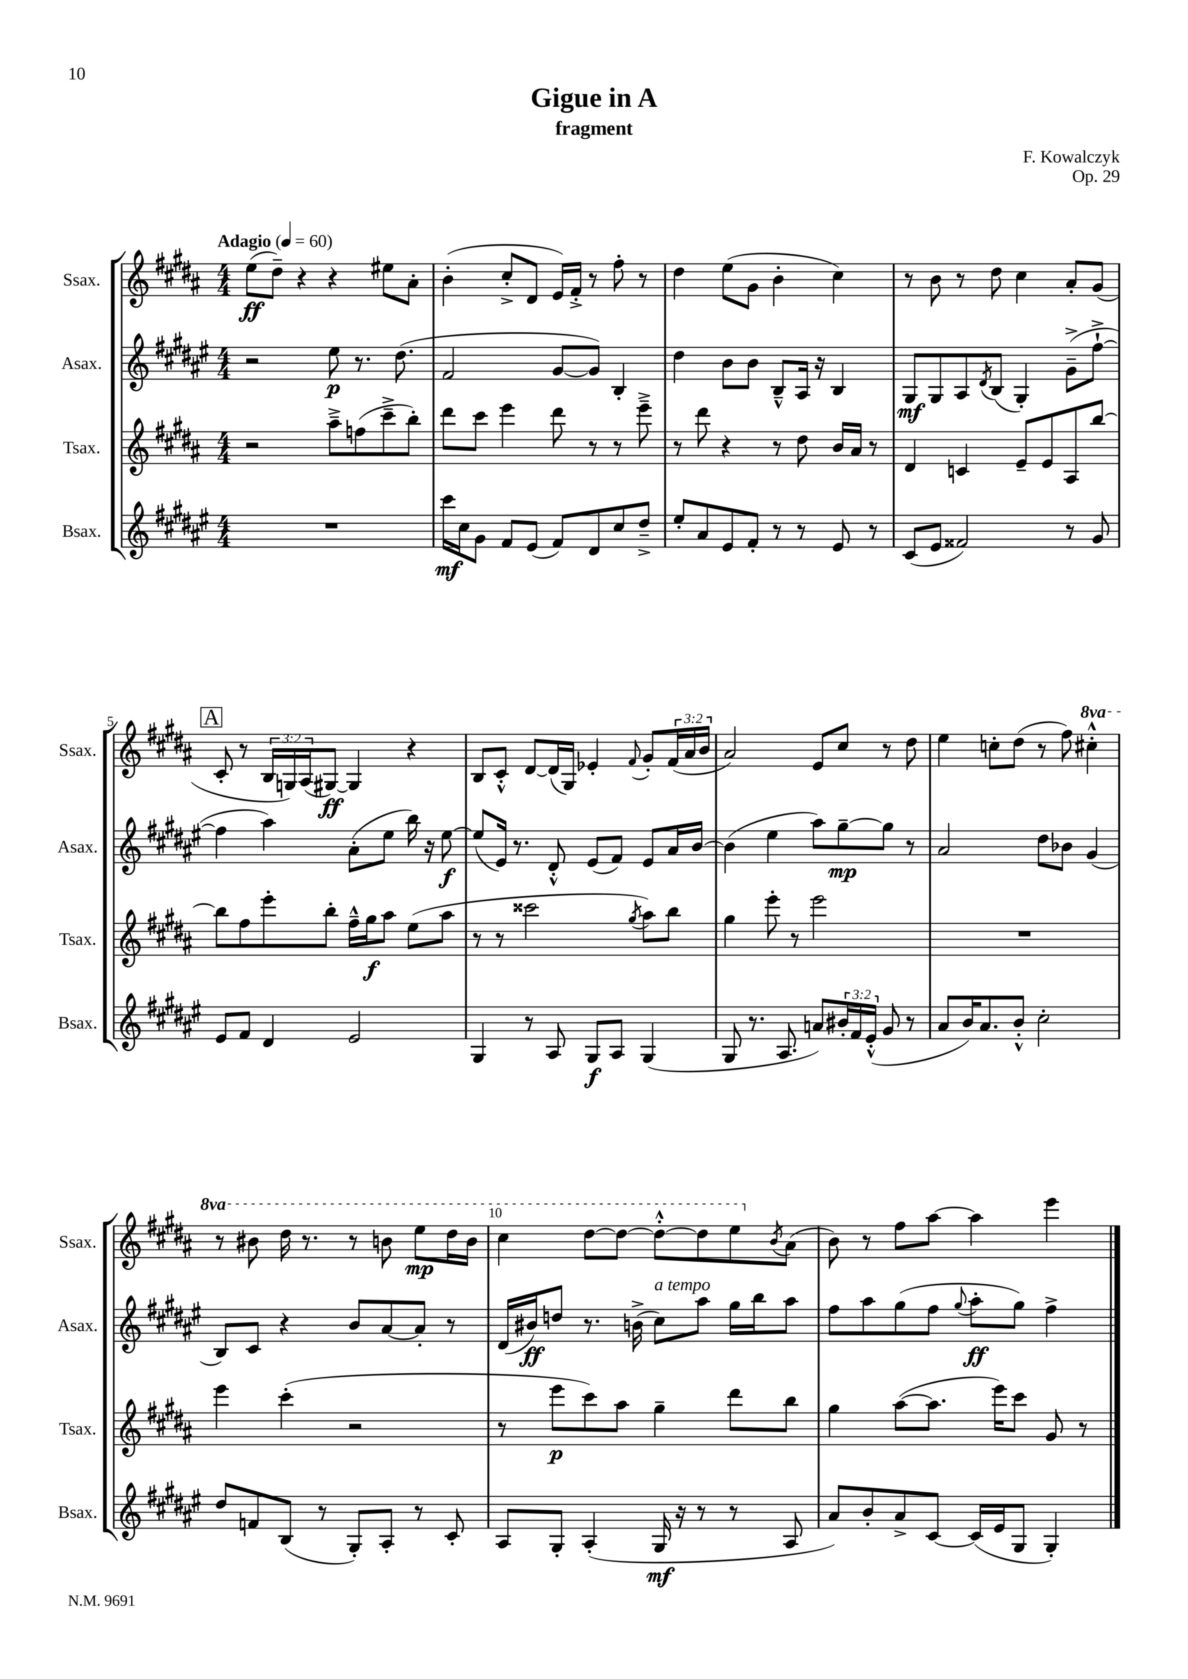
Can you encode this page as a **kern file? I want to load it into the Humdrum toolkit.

**kern	**dynam	**kern	**dynam	**kern	**dynam	**kern	**dynam
*part4	*part4	*part3	*part3	*part2	*part2	*part1	*part1
*staff4	*staff4	*staff3	*staff3	*staff2	*staff2	*staff1	*staff1
*I"Bsax.	*	*I"Tsax.	*	*I"Asax.	*	*I"Ssax.	*
*I'Bsax.	*	*I'Tsax.	*	*I'Asax.	*	*I'Ssax.	*
*clefG2	*	*clefG2	*	*clefG2	*	*clefG2	*
*k[f#c#g#d#a#e#]	*	*k[f#c#g#d#a#]	*	*k[f#c#g#d#a#e#]	*	*k[f#c#g#d#a#]	*
*M4/4	*	*M4/4	*	*M4/4	*	*M4/4	*
*MM60	*	*MM60	*	*MM60	*	*MM60	*
=1	=1	=1	=1	=1	=1	=1	=1
!	!	!	!	!	!	!LO:TX:a:B:t=Adagio	!
1r	.	2r	.	2r	.	(8ee\L	ff
.	.	.	.	.	.	8dd#~\J)	.
.	.	.	.	.	.	4r	.
.	.	8aa#~^\L	.	8ee#\	p	4r	.
.	.	(8ffn\	.	8.r	.	.	.
.	.	8ccc#~^\	.	.	.	8ee#X\L	.
.	.	.	.	(8.dd#\	.	.	.
.	.	8bb'\J)	.	.	.	8a#'\J	.
=2	=2	=2	=2	=2	=2	=2	=2
16ccc#\LL	mf	8ddd#\L	.	2f#/	.	(4b'\	.
16cc#\J	.	.	.	.	.	.	.
8g#\J	.	8ccc#\J	.	.	.	.	.
8f#/L	.	4eee\	.	.	.	8cc#'^/L	.
(8e#/J	.	.	.	.	.	8d#/J	.
8f#/L)	.	8ddd#\	.	[8g#/L	.	16e/LL)	.
.	.	.	.	.	.	16f#'^/JJ	.
8d#/	.	8r	.	8g#/J])	.	8r	.
8cc#/	.	8r	.	4B'/	.	8ff#'\	.
8dd#~^/J	.	8eee~^\	.	.	.	8r	.
=3	=3	=3	=3	=3	=3	=3	=3
8ee#'/L	.	8r	.	4dd#\	.	4dd#\	.
8a#/	.	8ddd#\	.	.	.	.	.
8e#/	.	4r	.	8b\L	.	(8ee\L	.
8f#'/J	.	.	.	8b\J	.	8g#\J	.
8r	.	8r	.	8B~^^/L	.	4b'\	.
8r	.	8dd#\	.	16A#/Jk	.	.	.
.	.	.	.	16r	.	.	.
8e#/	.	16b/LL	.	4B/	.	4cc#\)	.
.	.	16a#/JJ	.	.	.	.	.
8r	.	8r	.	.	.	.	.
=4	=4	=4	=4	=4	=4	=4	=4
(8c#/L	.	4d#/	.	8G#/L	mf	8r	.
8e#/J	.	.	.	8G#/	.	8b\	.
2f##X/)	.	4cn/	.	8A#/	.	8r	.
.	.	.	.	8qd#/	.	.	.
.	.	.	.	(8B/J	.	8dd#\	.
.	.	8e~/L	.	4G#'/)	.	4cc#\	.
.	.	8e/	.	.	.	.	.
8r	.	8A#/	.	(8g#~^\L	.	8a#'/L	.
8g#/	.	[8bb/J	.	[8ff#`^\J	.	(8g#/J	.
!!LO:LB:g=z
!!LO:REH:place=s1:t=A
=5	=5	=5	=5	=5	=5	=5	=5
8e#/L	.	8bb\L]	.	4ff#\]	.	8c#'/	.
8f#/J	.	8ff#\	.	.	.	8r	.
4d#/	.	8eee'\	.	4aa#\)	.	24B/LL	.
.	.	.	.	.	.	24Gn/)	.
.	.	.	.	.	.	(24A#/J	.
.	.	8bb'\J	.	.	.	[8G#X/J)	ff
2e#/	.	16ff#~^^\LL	.	(8a#'\L	.	4G#/]	.
.	.	16gg#\J	f	.	.	.	.
.	.	8aa#\J	.	8ee#\J	.	.	.
.	.	(8ee\L	.	16bb\)	.	4r	.
.	.	.	.	16r	.	.	.
.	.	8aa#\J	.	[8ee#\	f	.	.
=6	=6	=6	=6	=6	=6	=6	=6
4G#/	.	8r	.	(8ee#/L]	.	8B/L	.
.	.	8r	.	16e#/Jk)	.	8c#'^^/J	.
.	.	.	.	8.r	.	.	.
8r	.	2ccc##X\	.	.	.	[8d#/L	.
8A#/	.	.	.	8d#'^^/	.	(16d#/L]	.
.	.	.	.	.	.	16G#/JJ)	.
8G#/L	f	.	.	(8e#/L	.	4e-X'/	.
8A#/J	.	.	.	8f#/J)	.	.	.
.	.	8qgg#/	.	.	.	8qqf#/	.
(4G#/	.	8aa#\L)	.	8e#/L	.	8g#'/L	.
.	.	8bb\J	.	16a#/L	.	(24f#/L	.
.	.	.	.	.	.	24a#/	.
.	.	.	.	[16b/JJ	.	.	.
.	.	.	.	.	.	24b/JJ	.
=7	=7	=7	=7	=7	=7	=7	=7
8G#/	.	4gg#\	.	(4b\]	.	2a#/)	.
8.r	.	.	.	.	.	.	.
.	.	8eee'\	.	4ee#\	.	.	.
8.A#/	.	.	.	.	.	.	.
.	.	8r	.	.	.	.	.
8an/L)	.	2eee\	.	8aa#\L)	.	8e/L	.
24b#X'/L	.	.	.	[8gg#~\	mp	8cc#/J	.
24f#/	.	.	.	.	.	.	.
(24e#'^^/JJ	.	.	.	.	.	.	.
8g#/	.	.	.	8gg#\J]	.	8r	.
8r	.	.	.	8r	.	8dd#\	.
=8	=8	=8	=8	=8	=8	=8	=8
8a#/L	.	1r	.	2a#/	.	4ee\	.
16b/K)	.	.	.	.	.	.	.
8.a#/	.	.	.	.	.	.	.
.	.	.	.	.	.	8ccn'\L	.
8b'^^/J	.	.	.	.	.	(8dd#\J	.
2cc#'\	.	.	.	8dd#\L	.	8r	.
.	.	.	.	8b-X\J	.	8ff#\)	.
*	*	*	*	*	*	*8va	*
.	.	.	.	(4g#/	.	4ccc#X'^^\	.
!!LO:LB:g=z
=9	=9	=9	=9	=9	=9	=9	=9
8dd#/L	.	4eee\	.	8B/L)	.	8r	.
8fn/	.	.	.	8c#/J	.	8bb#X\	.
(8B/J	.	(4ccc#'\	.	4r	.	16ddd#\	.
.	.	.	.	.	.	8.r	.
8r	.	.	.	.	.	.	.
8G#'/L)	.	2r	.	8b/L	.	8r	.
8A#'/J	.	.	.	[8a#/	.	8bbn\	.
8r	.	.	.	8a#'/J]	.	8eee\L	mp
8c#'/	.	.	.	8r	.	16ddd#\L	.
.	.	.	.	.	.	16bb\JJ	.
=10	=10	=10	=10	=10	=10	=10	=10
8A#/L	.	8r	.	(16d#/LL	.	4ccc#\	.
.	.	.	.	16b#X/J)	ff	.	.
8G#'/J	.	8eee\L	p	8ddn/J	.	.	.
(4A#'/	.	8ccc#\)	.	8.r	.	[8ddd#\L	.
.	.	8aa#\J	.	.	.	8ddd#\J_	.
.	.	.	.	(16bn^\	.	.	.
!	!	!	!	!LO:TX:a:i:t=a tempo	!	!	!
16G#/	mf	4gg#~\	.	8cc#\L)	.	8ddd#'^^\L_	.
16r	.	.	.	.	.	.	.
8r	.	.	.	8aa#\J	.	8ddd#\]	.
8r	.	8ddd#\L	.	16gg#\LL	.	8eee\	.
.	.	.	.	16bb\J	.	.	.
*	*	*	*	*	*	*X8va	*
.	.	.	.	.	.	8qb/	.
8A#/	.	8bb\J	.	8aa#\J	.	(8a#\J	.
=11	=11	=11	=11	=11	=11	=11	=11
8a#/L)	.	4gg#\	.	8ff#\L	.	8b\)	.
8b'/	.	.	.	8aa#\	.	8r	.
8a#^/	.	([8aa#\L	.	(8gg#\	.	8ff#\L	.
[8c#/J	.	8.aa#\J]	.	8ff#\J	.	[8aa#\J	.
.	.	.	.	8qqgg#/	.	.	.
(16c#/LL]	.	.	.	8aa#'\L	ff	4aa#\]	.
16e#/J	.	16eee\KL)	.	.	.	.	.
8G#/J	.	8ccc#\J	.	8gg#\J)	.	.	.
4G#'/)	.	8g#/	.	4ff#^\	.	4eee\	.
.	.	8r	.	.	.	.	.
==	==	==	==	==	==	==	==
*-	*-	*-	*-	*-	*-	*-	*-
